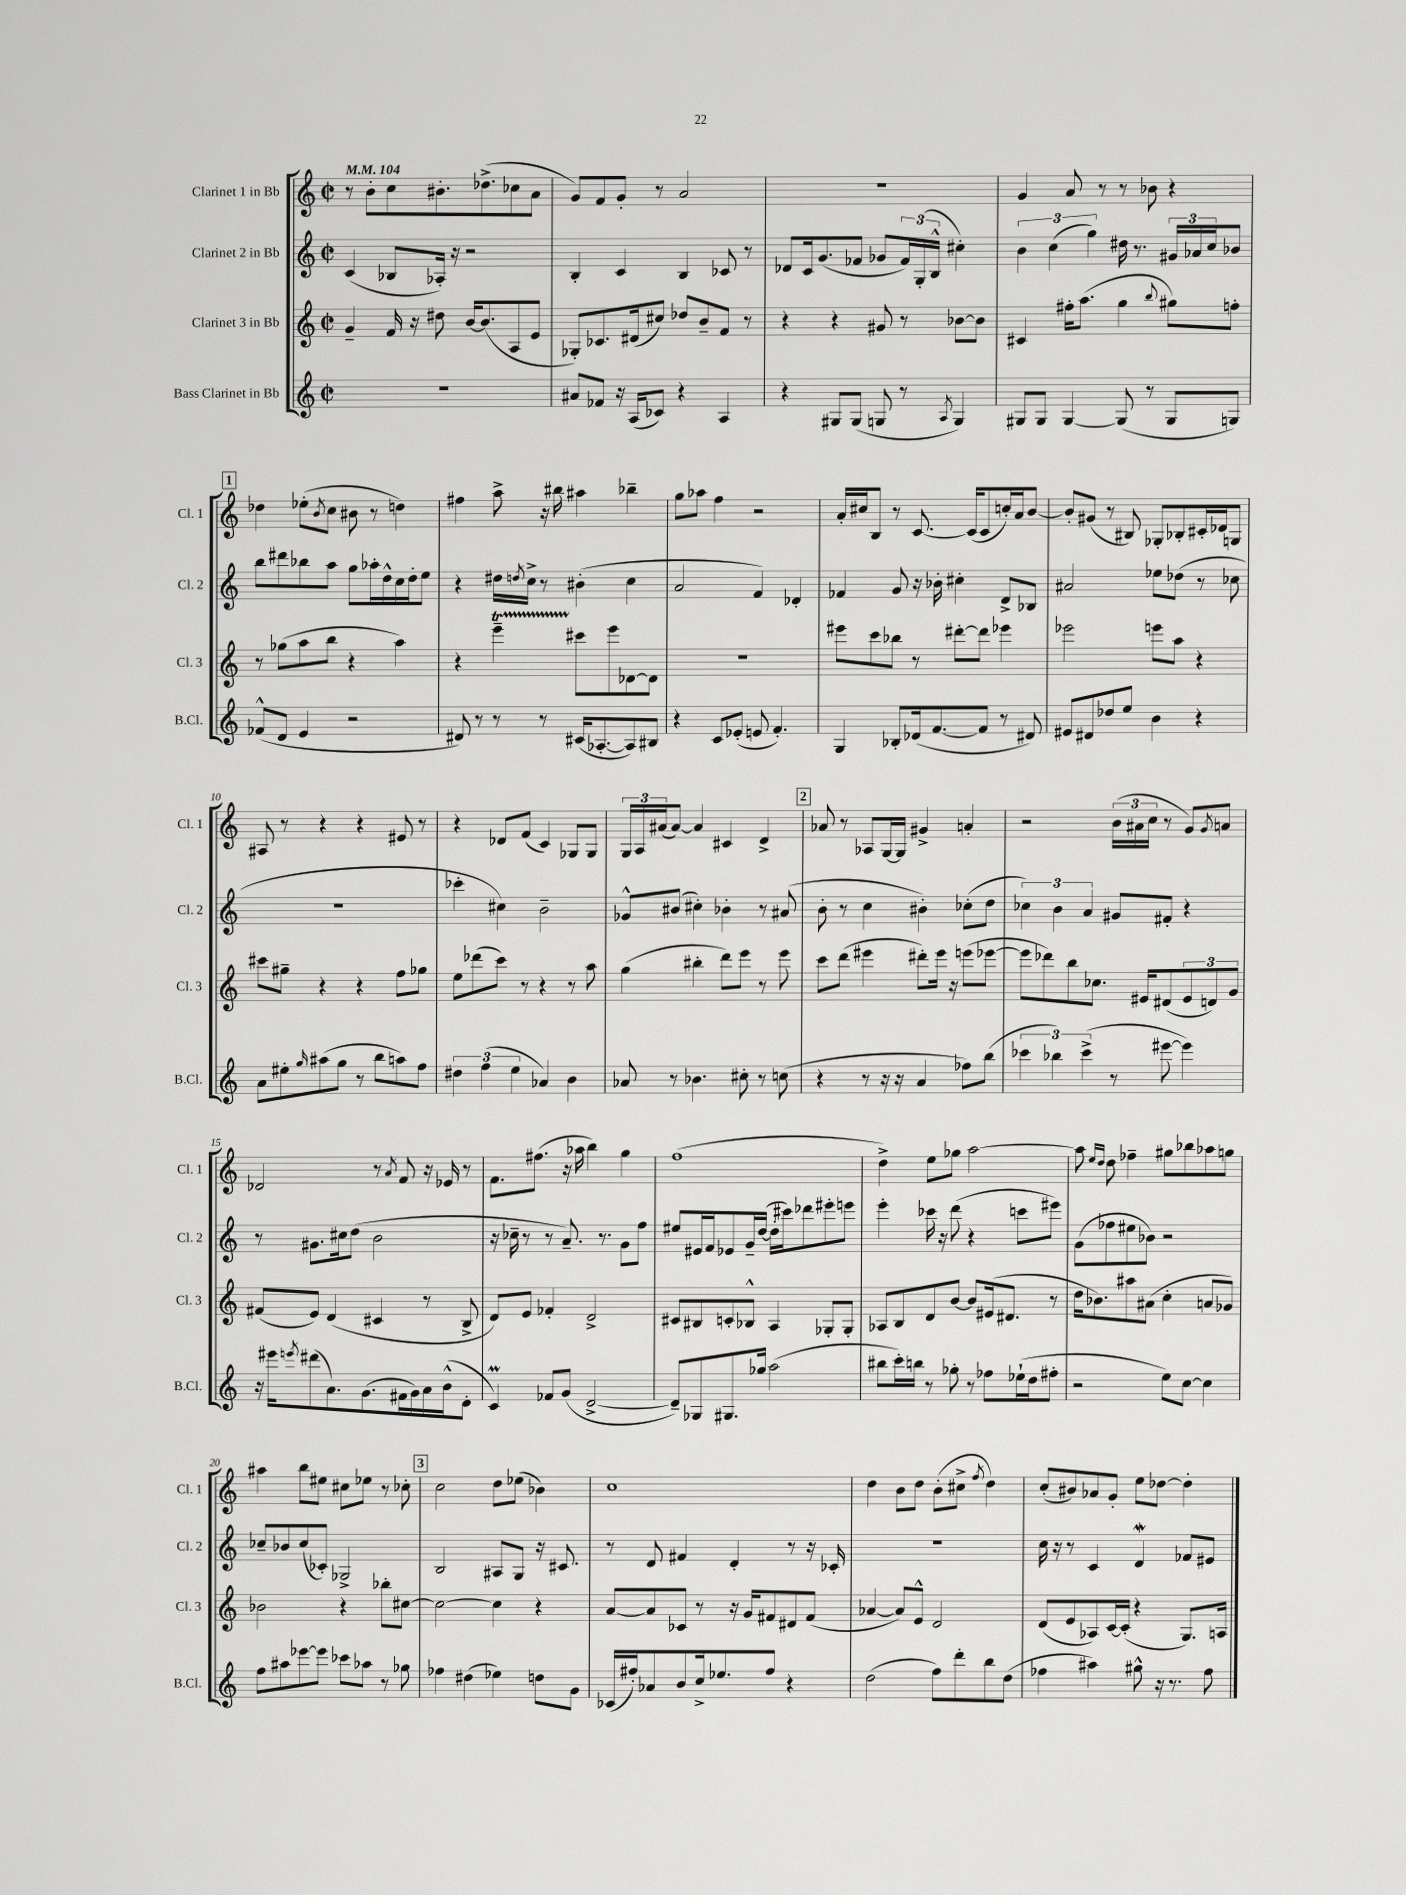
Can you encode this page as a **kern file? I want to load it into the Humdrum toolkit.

**kern	**kern	**kern	**kern
*staff4	*staff3	*staff2	*staff1
*clefG2	*clefG2	*clefG2	*clefG2
*k[]	*k[]	*k[]	*k[]
*M2/2	*M2/2	*M2/2	*M2/2
*met(c|)	*met(c|)	*met(c|)	*met(c|)
*MM104	*MM104	*MM104	*MM104
1r	4g~/	(4c/	8r
.	.	.	8b'\L
.	16f/	8B-/L	8cc\
.	16r	.	.
.	8dd#\	16A-'/Jk)	8.b#'\
.	.	16r	.
.	[16b/LK	2r	.
.	(8.b/]	.	(8.dd-^\
.	8A/	.	8cc-\
.	8e/J	.	8a\J
=	=	=	=
8a#/L	8G-'/L)	4B'/	8g/L)
8f-/J	8.c-/	.	8f/
16r	.	4c/	8g'/J
(16A/LK	(16d#/k	.	.
8c-/J)	8cc#/J)	.	8r
4r	8dd-/L	4B/	2a/
.	8b~/	.	.
4A/	8f/J	8c-/	.
.	8r	8r	.
=	=	=	=
4r	4r	8d-/L	1r
.	.	16c/k	.
.	.	(8.g/	.
8G#/L	4r	.	.
(8G#/J	.	8f-/J	.
8G/	8g#/	8g-/L	.
8r	8r	24f-/L)	.
.	.	(24G'/	.
.	.	24B^^/JJ	.
8qA/	.	.	.
4G/)	[8b-\L	4cc#'\)	.
.	8b-\]J	.	.
=	=	=	=
8G#/L	4c#/	6b\	4g/
8G#/J	.	.	.
.	.	(6cc\	.
[4G#/	16ff#'\LK	.	8a/
.	(8.aa\J	.	.
.	.	6gg\)	.
.	.	.	8r
(8G#/]	4gg\	16dd#\	8r
.	.	8.r	.
8r	.	.	8b-\
.	8qqbb/	.	.
8G#/L	8gg#\L)	24g#/LL	4r
.	.	24a-/	.
.	.	24cc/J	.
8G/J)	8ff'\J	8b-/J	.
=	=	=	=
(8f-^^/L	8r	8bb\L	4dd-\
8d/J	(8gg-\L	8ddd#\	.
4e/	8aa\	8bb-\	(8ee-'\L
.	.	.	8qb/
.	8bb\J	8aa\J	8cc\J
2r	4r	8gg\L	8b#\
.	.	16aa-'\L	8r
.	.	16dd^^\	.
.	4aa\)	16cc\	4dd\)
.	.	16dd'\J	.
.	.	8ee\J	.
=	=	=	=
8d#/)	4r	4r	4ff#\
8r	.	.	.
8r	4eee~\	16dd#\LL	8aa^\
.	.	8qdd/	.
.	.	16cc^\JJ	.
8r	.	8r	16r
.	.	.	16bb#\
(16c#/LK	8ccc#\L	(4b#'\	4aa#\
[8.A-'/	.	.	.
.	8eee\	.	.
8A-/])	[8d-\	4cc\	4bb-~\
8B#/J	8d-\]J	.	.
=	=	=	=
4r	1r	2a/	8gg\L
.	.	.	8aa-\J
8c/L	.	.	4ff\
(8e-'/J	.	.	.
8e/	.	4f/)	2r
4.f'/)	.	.	.
.	.	4d-'/	.
=	=	=	=
4G/	8eee#\L	4f-/	16a'/LL
.	.	.	16cc#/J
.	8ccc\	.	8B/J
8B-'/L	8bb-\J	8g/	8r
(16d-/k	8r	16r	[8.c/
[8.f/	.	16b-'\	.
.	[8ddd#'\L	4cc#'\	.
.	.	.	(16c/]LK
8f/]J	8ddd#\]J	.	8c/
8r	4eee-\	8d^/L	16cc'/L)
.	.	.	16a/J
8d#/)	.	8B-/J	[8b/J
=	=	=	=
8e#/L	2eee-\	2a#/	8b'/]L
8d#/	.	.	(8g#/J
8dd-/	.	.	8r
8ee/J	.	.	8B#/)
4b\	8eee\L	8ee-\L	8G-'/L
.	8aa\J	(8dd-\J	8B-'/
4r	4r	8r	16c#'/L
.	.	.	16d-/J
.	.	8cc-\	8G/J
=	=	=	=
8a\L	8ccc#\L	1r	8A#/
8ee#'\	8gg#~\J	.	8r
16qqgg/	.	.	.
(8aa#\	4r	.	4r
8gg\J	.	.	.
8r	4r	.	4r
8bb\L	.	.	.
8aa\)	8ff\L	.	8e#/
8ff\J	8gg-\J	.	8r
=	=	=	=
6dd#\	8ee\L	4ccc-'\	4r
.	(8ddd-\	.	.
(6ff\	.	.	.
.	8ccc\J)	4cc#\)	8d-/L
6ee\	.	.	.
.	8r	.	(8f/J
4a-/)	4r	2b~\	4c/)
4b\	8r	.	8G-/L
.	8aa\	.	8G-/J
=	=	=	=
8a-/	(4gg\	8g-^^/L	24G/LL
.	.	.	24A/
.	.	.	(24a#/J
8r	.	(8b#/J	[8a#/J)
4.b-\	4bb#'\	4cc#'\)	4a#/]
.	8ddd\L)	4b-'\	4c#/
8cc#'\	8eee\J	.	.
8r	8r	8r	4d^/
(8cc\	8eee\	(8a#/	.
=	=	=	=
4r	8ccc\L	8b'\	8a-/
.	(8ddd\J	8r	8r
8r	4eee#\	4cc\	8A-/L
16r	.	.	[16G/L
16r	.	.	16G/]JJ
4a/	8ddd#'\L)	4b#'\)	4g#^/
.	16eee#\Jk	.	.
.	16r	.	.
8ff-\L)	(8eee\L	(8cc-'\L	4a'/
(8bb\J	[8eee-\J	8dd\J	.
=	=	=	=
6ccc-\	8eee-\]L	6cc-\)	2r
.	8ddd-\)	.	.
6bb-\)	.	6b\	.
.	8bb\	.	.
(6ccc-^\	.	6a/	.
.	8.cc-\J	.	.
8r	.	8g#/L	(24b\LL
.	.	.	24a#\
.	16e#/LK	.	.
.	.	.	24cc\JJ
[8eee#\	(8d#/	8f#'/J	8r
4eee#\])	12e#/	4r	8g/L)
.	12d/)	.	.
.	.	.	8qg/
.	.	.	8a/J
.	12g/J	.	.
=	=	=	=
16r	(8f#/L	8r	2d-/
16eee#\LK	.	.	.
8qeee/	.	.	.
(8ddd#\	8e/J)	8.g#\L	.
8.a\)	(4d/	.	.
.	.	16cc#\k	.
.	.	(8dd\J	.
(8.g\	.	.	.
.	4c#/	2b\	8r
.	.	.	8qa/
16f#\L	.	.	8f/
16g\)	.	.	.
16a\	8r	.	16r
(16b^^\J	.	.	16e-/
8d'\J	8B^/	.	8r
=	=	=	=
4c/)	8d/L)	16r	8.f\L
.	.	16cc-~\	.
.	8e/J	8r	.
.	.	.	(8.ff#\J
8f-/L	4f-'/	8r	.
(8g/J	.	8.a~/)	16r
.	.	.	16aa-\
[2d^/	2d^/	.	4bb\)
.	.	8.r	.
.	.	8g\L	4gg\
.	.	8ff\J	.
=	=	=	=
8d~/]L)	8c#/L	8ee#/L	(1ff
8G-/	8B#/	16e#/L	.
.	.	16f/J	.
8.G#/	8c'/	8e-/	.
.	8B-^^/J	16g~/L	.
16gg-/Jk	.	([16dd/JJ	.
(2aa\	4A/	16dd'\]LL	.
.	.	16ccc#\J)	.
.	.	8ddd-\	.
.	8G-'/L	8eee#'\	.
.	8G-'/J	8eee\J	.
=	=	=	=
8bb#\L	8A-/L	4eee'\	4dd^\)
16ccc'\L)	8B/	.	.
16bb\JJ	.	.	.
8r	8d/	16ccc-\	8ee\L
.	.	16r	.
8gg-'\	[8b/J	(8ddd\	8gg-\J
8r	8b/]L	4r	[2aa\
8ff-\L	(16e#/k	.	.
.	8.d#/J	.	.
(16ee-`\L	.	8ccc\L	.
16dd\J	.	.	.
8ff#'\J	8r	8eee#\J)	.
=	=	=	=
2r	16dd\LK	(8g\L	8aa\]
.	8.b-\)	.	.
.	.	.	16qqee/LL
.	.	.	16qqdd/JJ
.	.	8ff-\	8dd\
.	8aa#\	8ee#\	4ff-~\
.	(8a#\J	8b-\J)	.
8ee\L)	4cc'\	2r	8gg#\L
[8cc\J	.	.	8bb-\
4cc\]	8a/L	.	8aa-\
.	8g-/J)	.	8gg\J
=	=	=	=
8ff\L	2b-\	8cc-~/L	4aa#\
8aa#\	.	8b-/	.
[8eee-\	.	(8cc-/	8bb\L
8eee-\]J	.	8c-'/J)	8ee#\J
8ccc-\L	4r	2G-^/	8cc#\L
8aa-\J	.	.	8ee-\J
8r	8bb-'\L	.	8r
8gg-\	[8cc#\J	.	8cc-'\
=	=	=	=
4ff-\	2cc#\_	2B/	2cc\
(4dd#\	.	.	.
4ee-\)	4cc#\]	8A#/L	8dd\L
.	.	8G/J	(8ee-\J
8dd\L	4r	16r	4b-\)
.	.	8.c#/	.
8g\J	.	.	.
=	=	=	=
(16c-/LL	[8a/L	8r	1cc
16ff#'/J)	.	.	.
8a-/	8a/]	8d/	.
8b/	8c-/J	4f#/	.
16cc^/k	8r	.	.
8.ee-/	.	.	.
.	16r	4d'/	.
.	16g/LK	.	.
8ff#/J	8f#/	.	.
4r	8d#/	8r	.
.	(8f#/J	16r	.
.	.	16c-'/	.
=	=	=	=
(2dd\	[4a-/	1r	4dd\
.	8a-/]L)	.	8b\L
.	8e^^/J	.	8dd\J
8ff\L)	2d/	.	(8b'\L
8ddd'\	.	.	8cc#^\J
.	.	.	8qff/
8bb\	.	.	4dd\)
(8dd\J	.	.	.
=	=	=	=
4ff-\	(8d/L	16cc\	(8cc'/L
.	.	16r	.
.	8e/	8r	8b#/)
4aa#\)	8A-/)	4c/	8a-/
.	[16c/L	.	8g'/J
.	(16c'/]JJ	.	.
8gg#^^\	4r	4d/	8ee\L
16r	.	.	[8dd-\J
8.r	.	.	.
.	8.G/L)	8f-/L	4dd-'\]
8ff-\	.	8e#/J	.
.	16A/Jk	.	.
==	==	==	==
*-	*-	*-	*-
